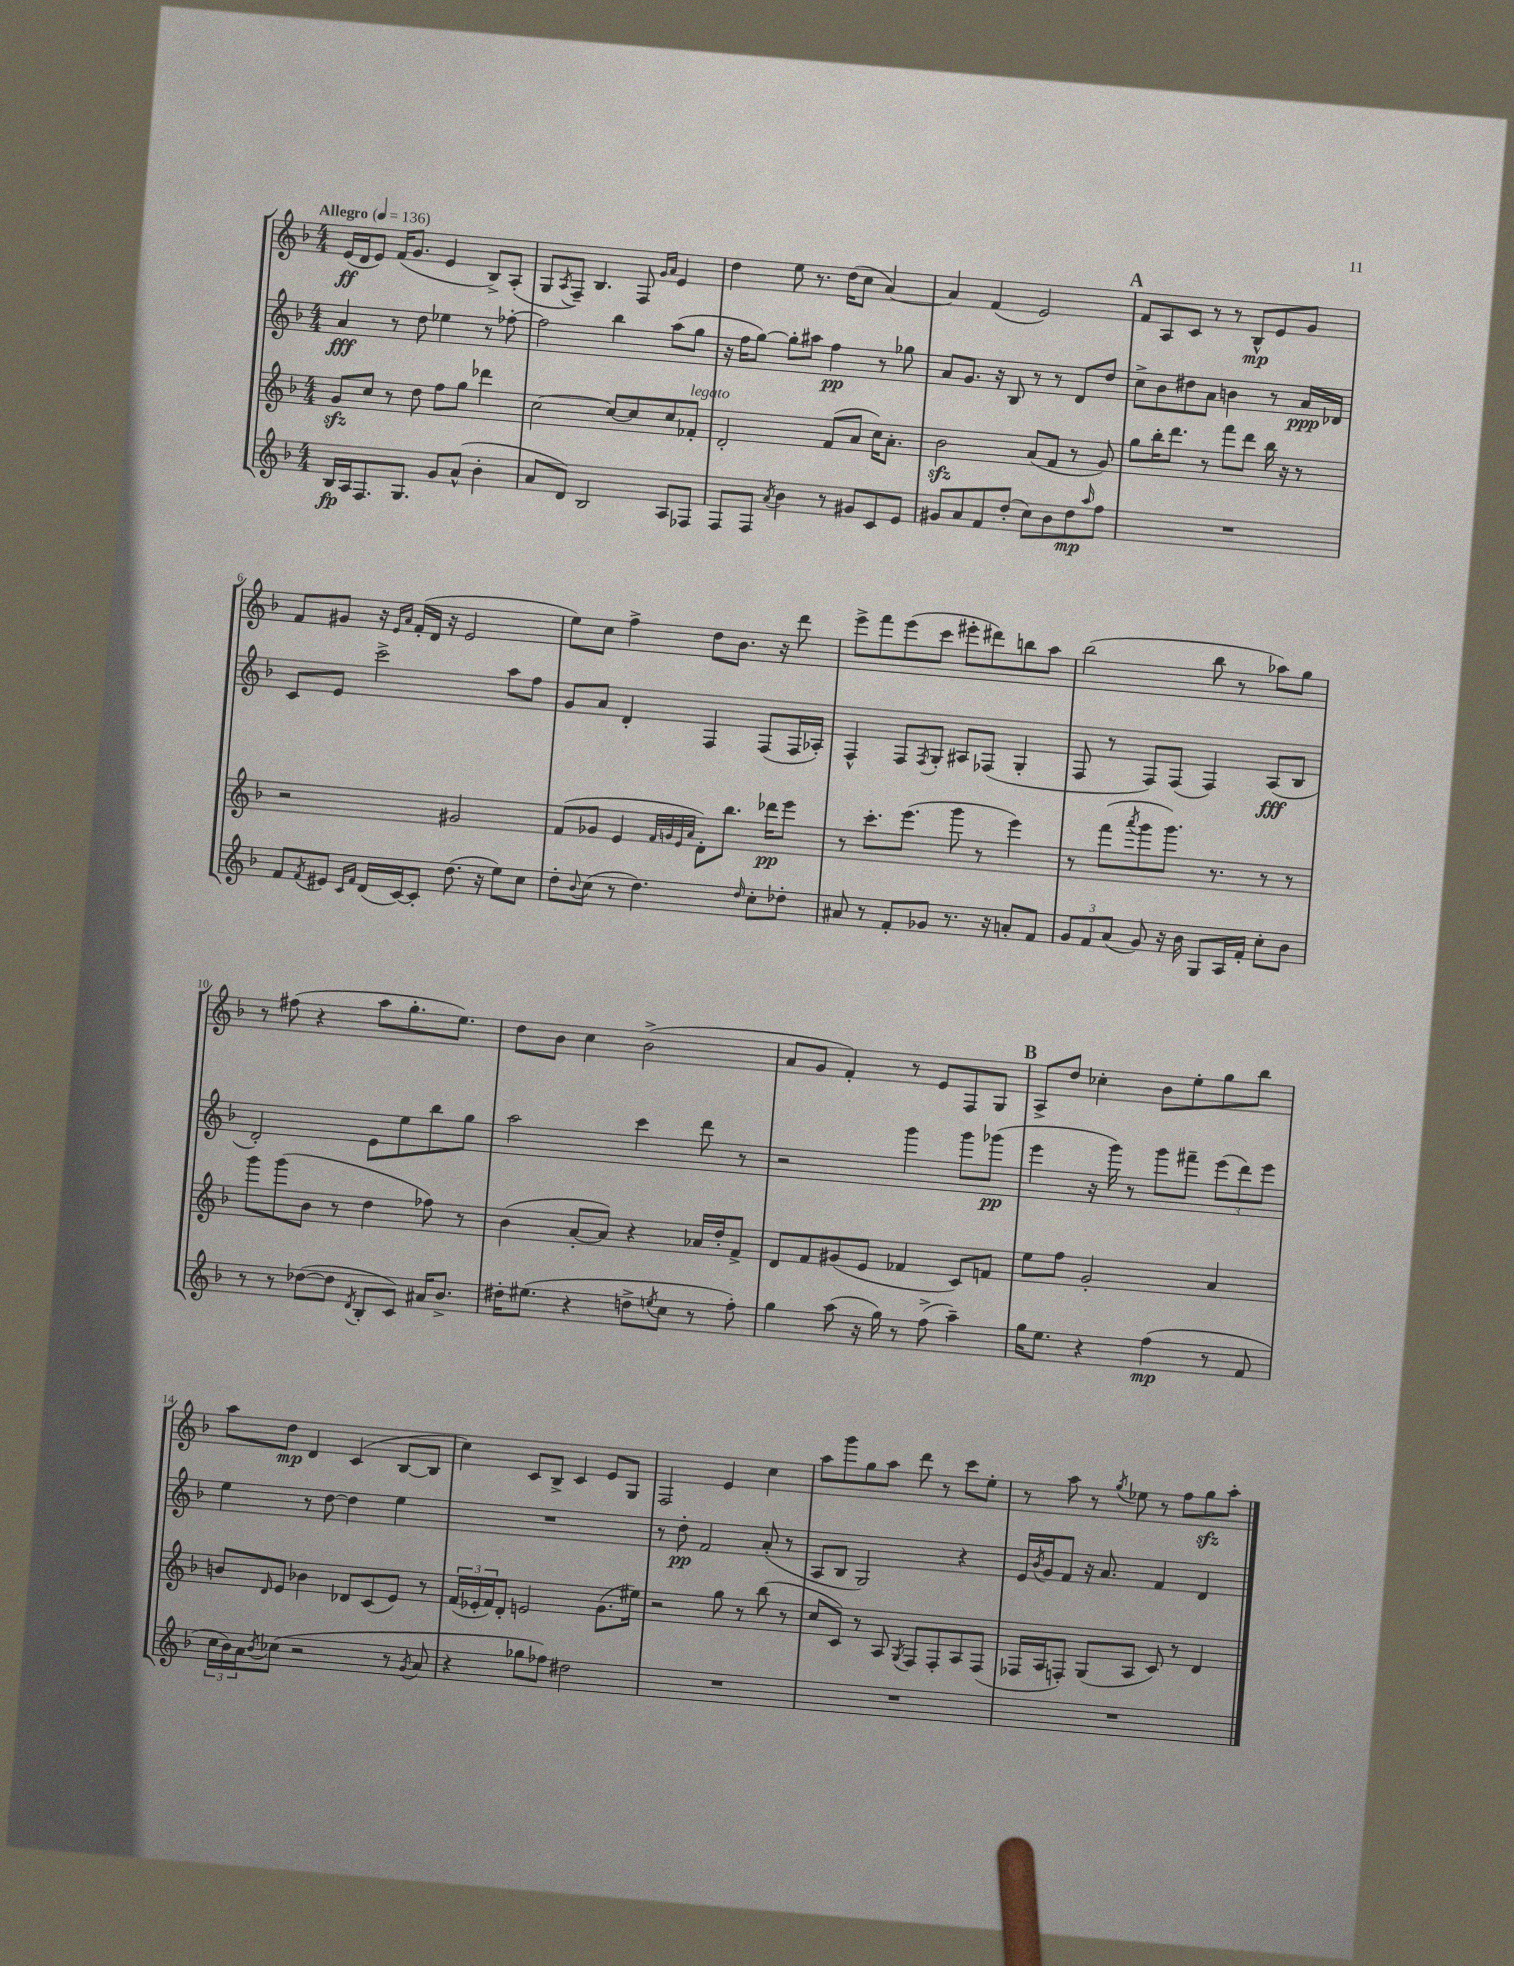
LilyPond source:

<<
\new StaffGroup <<
\new Staff = "s0" {
    \clef treble \key f \major \numericTimeSignature \time 4/4 \tempo "Allegro" 4 = 136
    e'16\ff( d'16 e'8) f'16( g'8. e'4 bes8->) a8-.( |
    g8 \acciaccatura { a8 } f8--) bes4. f8 \grace { g'16 a'16 } e'4 |
    d''4 e''8 r8. d''16( c''8 a'4~) |
    a'4 f'4( e'2) |
    \mark \markup { \bold "A" } f'8 a8 c'8 r8 r8 bes8-^\mp e'8 g'8 |
    f'8 gis'8 r16 \grace { e'16 a'16 } f'16-.( d'16 r16 e'2 |
    e''8) c''8 f''4-> d''8 bes'8. r16 d'''8 |
    e'''8-> f'''8 e'''8( c'''8 eis'''8-. dis'''8) b''8 a''8 |
    bes''2( bes''8 r8 aes''8) g''8 |
    r8 fis''8( r4 a''8 g''8.-. e''8.) |
    d''8 bes'8 c''4 bes'2->( |
    a'8 g'8 f'4-.) r8 e'8 f8 g8 |
    \mark \markup { \bold "B" } a8-> d''8 ces''4-. bes'8 e''8-. g''8 bes''8 |
    a''8 d''8\mp d'4 c'4( bes8~ bes8 |
    c''4) c'8 bes8-> c'4 e'8 g8 |
    f2 e'4 c''4 |
    a''8 g'''8 g''8 a''8 d'''8 r8 c'''8 e''8-. |
    r8 a''8 r8 \acciaccatura { g''8 } ees''8 r8 f''8 g''8\sfz a''8-. \bar "|." |
}
\new Staff = "s1" {
    \clef treble \key f \major \numericTimeSignature \time 4/4
    a'4\fff r8 d''8 ees''4 r8 fes''8~-. |
    fes''2 bes''4 a''8( g''8 |
    r16 f''16 g''8~) g''8-. ais''8 f''4\pp r8 ges''8 |
    a'8 g'8. r16 bes8 r8 r8 d'8 d''8 |
    \mark \markup { \bold "A" } c''8-> bes'8 dis''8 a'8 b'4 r8 a'16\ppp des'16 |
    c'8 e'8 c'''2-> a''8 f''8 |
    g'8 a'8 d'4-. f4 f8( f16 aes16-.) |
    f4-^ f8 \acciaccatura { f8 } g8-. ais8 fes8( g4-. |
    f8 r8 f8) f8( f4) a8\fff( bes8 |
    d'2-.) e'8 e''8 bes''8 g''8 |
    a''2 c'''4 d'''8 r8 |
    r2 g'''4 g'''8 ges'''8\pp( |
    \mark \markup { \bold "B" } e'''4 r16 g'''16) r8 g'''8 fis'''8-- \tuplet 3/2 { e'''8( d'''8) e'''8 } |
    e''4 r8 d''8~ d''4 e''4 |
    R1 |
    r8 d''8-.\pp f'2 a'8-.( r8 |
    a8 bes8 g2) r4 |
    e'16 \acciaccatura { bes'8 } g'16 f'8 r16 a'8. f'4 d'4 \bar "|." |
}
\new Staff = "s2" {
    \clef treble \key f \major \numericTimeSignature \time 4/4
    g'8\sfz c''8 r8 d''8 f''8 g''8 des'''4 |
    c''2~ c''8~ c''8 c''8 fes'8-.^\markup { \italic "legato" } |
    d'2-. f'8( a'8 c''16) a'8.-. |
    bes'2\sfz a'8( f'8 r8 g'8) |
    \mark \markup { \bold "A" } g''8 bes''16-. d'''8. r8 f'''8 d'''8 bes''16 r16 r8 |
    r2 gis'2 |
    f'8( ges'8 e'4 \grace { f'32 g'32 e'32 a'32 } d'8-.) bes''8. des'''16\pp e'''8 |
    r8 c'''8.-. e'''8.( g'''8 r8 e'''4) |
    r8 f'''8( \acciaccatura { a'''8 } g'''8 g'''8.) r8. r8 r8 |
    g'''8 g'''8( bes'8 r8 d''4 fes''8) r8 |
    bes'4( a'8~-. a'8) r4 aes'16 d''16-. f'8-> |
    d'8 f'8 gis'8( e'8 fes'4 c'8) f'8 |
    \mark \markup { \bold "B" } e''8 f''8 g'2-. a'4 |
    b'8 \grace { d'16 } e'8 bes'4 des'8 c'8( e'8) r8 |
    \tuplet 3/2 { f'16( ees'16-. f'16) } d'8-. e'2 g'8.( eis''16) |
    r2 g''8 r8 bes''8( r8 |
    c''8 c'8) r8 a8 \acciaccatura { g8 } f8 f8-. a8 f8( |
    fes16 a16 f8-.) g8( a8 c'8) r8 d'4 \bar "|." |
}
\new Staff = "s3" {
    \clef treble \key f \major \numericTimeSignature \time 4/4
    bes16\fp a16 f8. g8. g'8 a'8-^( bes'4-. |
    a'8 d'8) bes2 a8 fes8 |
    f8 f8 \acciaccatura { a'8 } bes'4 r8 gis'8 c'8 e'8 |
    gis'8 a'8 f'8 d''8-.( c''8) bes'8 d''8\mp \grace { a''16 } f''8 |
    \mark \markup { \bold "A" } R1 |
    f'8 \acciaccatura { f'8 } eis'8 \grace { c'16 f'16 } d'16( c'16~) c'8-. d''8.( r16 e''8) c''8 |
    d''8-. \appoggiatura { bes'8 } c''8( r8 d''4.) \grace { d''16 } c''8-. des''8-. |
    ais'8 r8 f'8-. ges'8 r8. r16 a'8-. f'8 |
    \tuplet 3/2 { g'8 f'8 a'8( } g'8) r16 bes'16 g8 a16 f'16-. c''8-. bes'8 |
    r8 r8 des''8~( des''8 \acciaccatura { d'8 } bes8-. c'8) ais'16 bes'8.-> |
    dis''16-. eis''8.( r4 d''8-> \acciaccatura { e''8 } c''8 r8 f''8-.) |
    g''4 a''8( r16 g''16) r8 f''8->( a''4--) |
    \mark \markup { \bold "B" } g''16 e''8. r4 f''4\mp( r8 f'8 |
    \tuplet 3/2 { c''16 bes'16) a'16 } \acciaccatura { bes'8 } ces''8( r2 r8 \acciaccatura { g'8 } a'8 |
    r4 ges''8 fes''8) dis''2 |
    R1 |
    R1 |
    R1 \bar "|." |
}
>>
>>
